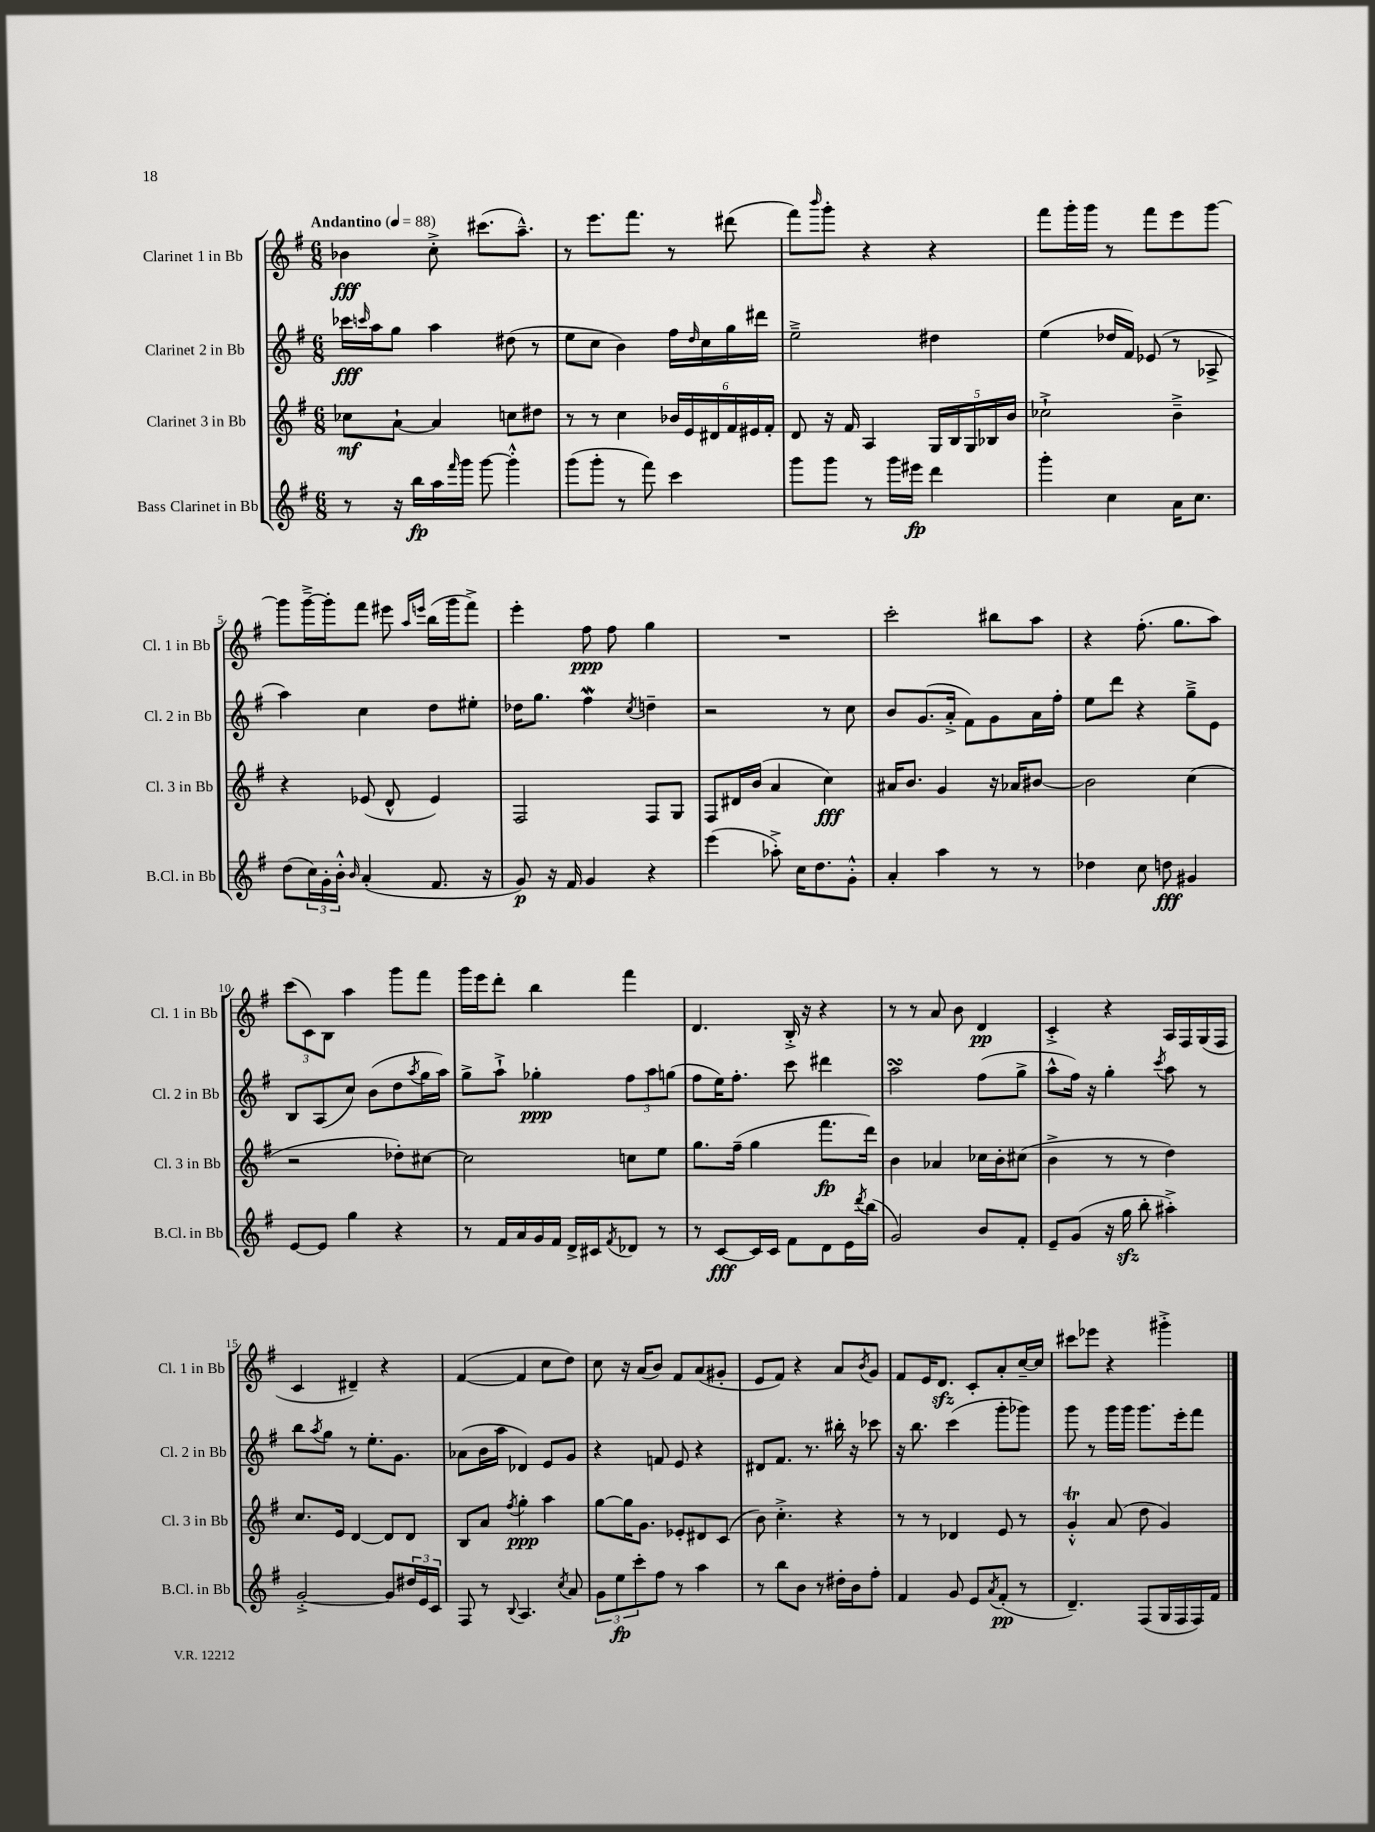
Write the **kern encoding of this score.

**kern	**kern	**kern	**kern
*staff4	*staff3	*staff2	*staff1
*clefG2	*clefG2	*clefG2	*clefG2
*k[f#]	*k[f#]	*k[f#]	*k[f#]
*M6/8	*M6/8	*M6/8	*M6/8
*MM88	*MM88	*MM88	*MM88
8r	8cc-	16ccc-	4b-
.	.	16qqccc	.
.	.	16aa	.
16r	[8a`	8gg	.
16bb	.	.	.
16aa	4a]	4aa	8cc'^
16qqfff#	.	.	.
16ggg	.	.	.
[8ggg	.	.	(8.ccc#
4ggg'^^]	8cc	(8dd#	.
.	.	.	8.aa~^^)
.	8dd#	8r	.
=	=	=	=
(8ggg	8r	8ee	8r
8ggg'	8r	8cc	8.eee
8r	4cc	4b)	.
.	.	.	8.fff#
8fff#)	.	.	.
4ccc	24b-	16ff#	8r
.	24e	.	.
.	.	16qqdd	.
.	.	16cc	.
.	24d#	.	.
.	24f#	16gg	(8ddd#
.	24e#	.	.
.	.	16ddd#	.
.	24f#'	.	.
=	=	=	=
8ggg	8d	2ee~^	8fff#)
.	.	.	16qqbbb
8ggg	16r	.	8ggg'
.	16f#	.	.
8r	4A	.	4r
16ggg	.	.	.
16eee#	.	.	.
4ddd	20G	4dd#	4r
.	20B	.	.
.	20G	.	.
.	20B-	.	.
.	20b	.	.
=	=	=	=
4ggg'	2cc-`^	(4ee	8fff#
.	.	.	16ggg'
.	.	.	16ggg
4cc	.	16dd-	8r
.	.	16f#)	.
.	.	(8e-	8fff#
16a	4b~^	8r	8eee
8.cc	.	.	.
.	.	8A-^	[8ggg
=	=	=	=
(8dd	4r	4aa)	8ggg]
24cc)	.	.	[16ggg~^
24g'	.	.	.
.	.	.	16ggg']
24b'^^	.	.	.
16qqb	.	.	.
(4a'	(8e-	4cc	8fff#
.	8d^^	.	8eee#
.	.	.	16qqaa
.	.	.	16qqeee
8.f#	4e-)	8dd	(16bb
.	.	.	16ggg
.	.	8ee#'	8fff#^)
16r	.	.	.
=	=	=	=
8g)	2F#	16dd-	4eee'
.	.	8.gg	.
16r	.	.	.
16f#	.	.	.
4g	.	4ff#	8ff#
.	.	.	8ff#
.	.	8qcc	.
4r	8F#	4dd~	4gg
.	8G	.	.
=	=	=	=
(4eee	8F#	2r	2.r
.	16d#	.	.
.	(16b	.	.
8aa-'^)	4a	.	.
16cc	.	.	.
8.dd	.	.	.
.	4cc)	8r	.
8g'^^	.	8cc	.
=	=	=	=
4a'	16a#	8b	2ccc'
.	8.b	.	.
.	.	(8.g	.
4aa	4g	.	.
.	.	16a'^	.
.	.	8f#)	.
8r	16r	8g	8bb#
.	16a-	.	.
8r	[8b#	16a	8aa
.	.	16ff#'	.
=	=	=	=
4dd-	2b#]	8ee	4r
.	.	8ddd	.
8cc	.	4r	(8.ff#'
8dd	.	.	.
.	.	.	8.gg
4g#	(4cc	8gg~^	.
.	.	8e	8aa)
=	=	=	=
[8e	2r	8B	(12ccc
.	.	.	12c)
8e]	.	(8A	.
.	.	.	12B
4gg	.	8cc)	4aa
.	.	(8b	.
4r	8dd-')	8dd	8ggg
.	.	8qaa	.
.	[8cc#	16gg	8fff#
.	.	16aa)	.
=	=	=	=
8r	2cc#]	8gg^	16ggg
.	.	.	16eee
16f#	.	8aa`^	8ddd'
16a	.	.	.
16g	.	4gg-'	4bb
16f#	.	.	.
16d^	.	.	.
16c#	.	.	.
8qf#	.	.	.
8d-	8cc	12ff#	4fff#
.	.	12aa	.
8r	8ee	.	.
.	.	(12gg	.
=	=	=	=
8r	8.gg	8ff#	4.d
[8c	.	16ee)	.
.	(16ff#~	8.ff#'	.
16c]	4gg	.	.
16c	.	.	.
8f#	.	8ccc	16B'^
.	.	.	16r
8d	8.fff#	4ddd#	4r
16e	.	.	.
8qddd	.	.	.
(16bb	16ddd)	.	.
=	=	=	=
2g)	4b	2aa	8r
.	.	.	8r
.	4a-	.	8a
.	.	.	8b
8b	16cc-	(8ff#	4d
.	16b'	.	.
8f#'	(8cc#	8gg^	.
=	=	=	=
8e~	4b^	8aa^^	4c'^
(8g	.	16ff#)	.
.	.	16r	.
16r	8r	4gg'	4r
16gg	.	.	.
8bb'	8r	.	.
.	.	8qccc	.
4aa#'^)	4dd)	8aa	16A
.	.	.	16F#
.	.	8r	(16G
.	.	.	16F#
=	=	=	=
[2g'^	8.cc	8bb	4c
.	.	8qaa	.
.	.	8gg	.
.	16e	.	.
.	[4d	8r	4d#~)
.	.	8.ee'	.
8g]	8d]	.	4r
.	.	8.g	.
24dd#	8d	.	.
24e	.	.	.
24c	.	.	.
=	=	=	=
8F#	8B	(8a-	([4f#
8r	8a	16b	.
.	.	16aa	.
8qqB	8qff#	.	.
4.A	4gg'	4d-)	4f#]
.	4aa	8e	8cc
8qcc	.	.	.
8a	.	8g	8dd)
=	=	=	=
12g	[8gg	4r	8cc
12ee	.	.	.
.	16gg]	.	16r
12ccc'	.	.	.
.	8.g	.	(16a
8ff#	.	8f	8b)
8r	8e-'	8e	8f#
4aa	8d#	4r	(8a
.	(8c	.	8g#'
=	=	=	=
8r	8b)	8d#	8e
8bb	4.cc'^	8.f#	8f#)
8b	.	.	4r
.	.	8.r	.
8r	.	.	.
16dd#'	4r	16bb#'	8a
16b	.	16r	.
.	.	.	8qb
8ff#'	.	8ccc-	8g
=	=	=	=
4f#	8r	16r	8f#
.	.	8.bb	.
.	8r	.	16e
.	.	.	8.d
8g	4d-	(4ccc	.
8e	.	.	8c'
8qa	.	.	.
(8f#'	8e	8ggg'	8a'
8r	8r	8ggg-)	[16cc~
.	.	.	16cc]
=	=	=	=
4.d~)	4g'^^	8ggg	8ccc#
.	.	8r	8eee-
.	(8a	16ggg	4r
.	.	16ggg	.
(8F#	8dd	8.ggg	.
16G	4g)	.	4ggg#'^
16F#	.	16eee'	.
16F#)	.	8fff#	.
16f#	.	.	.
==	==	==	==
*-	*-	*-	*-
